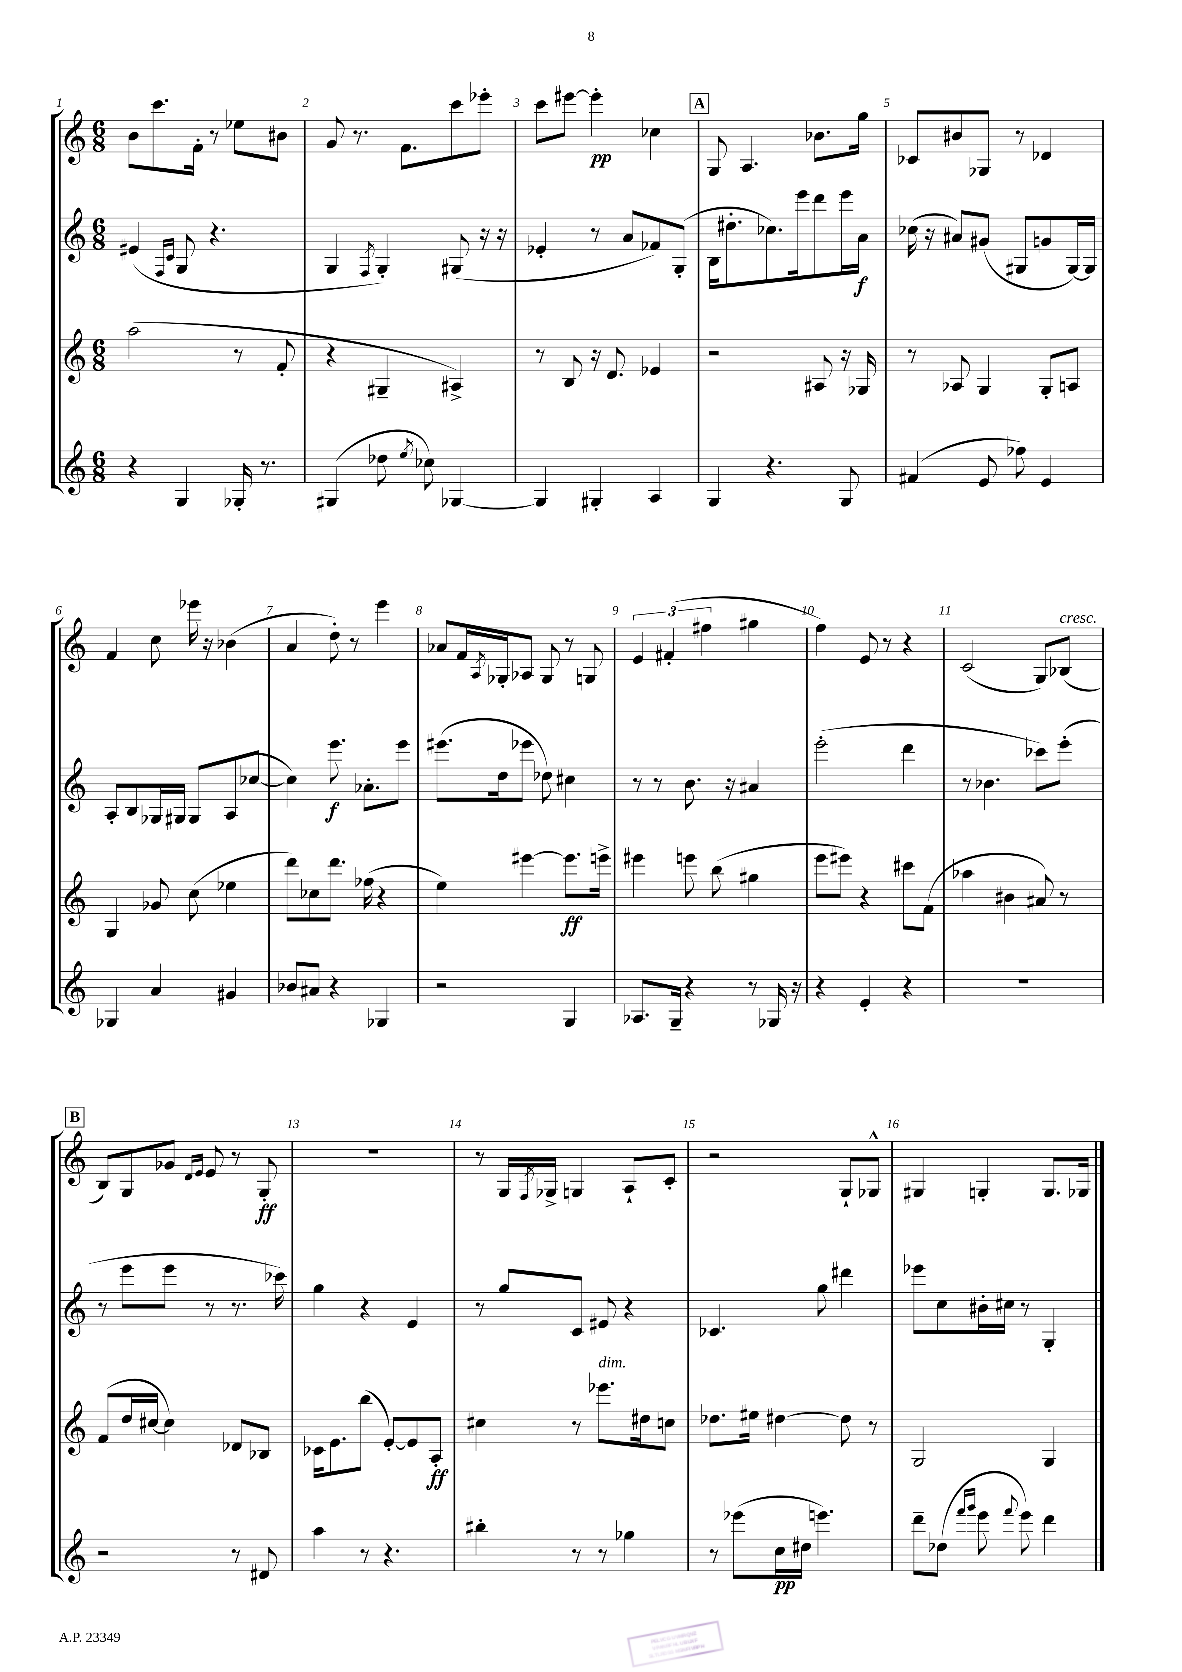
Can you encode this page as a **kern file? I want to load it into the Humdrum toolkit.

**kern	**dynam	**kern	**dynam	**kern	**dynam	**kern	**dynam
*part4	*part4	*part3	*part3	*part2	*part2	*part1	*part1
*staff4	*staff4	*staff3	*staff3	*staff2	*staff2	*staff1	*staff1
*clefG2	*	*clefG2	*	*clefG2	*	*clefG2	*
*k[]	*	*k[]	*	*k[]	*	*k[]	*
*M6/8	*	*M6/8	*	*M6/8	*	*M6/8	*
=1	=1	=1	=1	=1	=1	=1	=1
4r	.	(2aa\	.	(4e#X/	.	8b\L	.
.	.	.	.	.	.	8.ccc\	.
.	.	.	.	16qqF/LL	.	.	.
.	.	.	.	16qqc/JJ	.	.	.
4G/	.	.	.	8G/	.	.	.
.	.	.	.	.	.	16f'\Jk	.
.	.	.	.	4.r	.	8r	.
16G-X'/	.	8r	.	.	.	8ee-X\L	.
8.r	.	.	.	.	.	.	.
.	.	8f'/	.	.	.	8b#X\J	.
=2	=2	=2	=2	=2	=2	=2	=2
(4G#X/	.	4r	.	4G/	.	8g/	.
.	.	.	.	.	.	8.r	.
.	.	.	.	8qF/	.	.	.
8dd-X\	.	4G#X~/	.	4G'/)	.	.	.
.	.	.	.	.	.	8.f\L	.
8qee/	.	.	.	.	.	.	.
8cc-X\)	.	.	.	.	.	.	.
[4G-X/	.	4A#X^/)	.	(8G#X/	.	8ccc\	.
.	.	.	.	16r	.	8eee-X'\J	.
.	.	.	.	16r	.	.	.
=3	=3	=3	=3	=3	=3	=3	=3
4G-/]	.	8r	.	4e-X'/	.	8ccc\L	.
.	.	8B/	.	.	.	[8eee#X\J	.
4G#X'/	.	16r	.	8r	.	4eee#'\]	pp
.	.	8.d/	.	.	.	.	.
.	.	.	.	8a/L	.	.	.
4A/	.	4e-X/	.	8f-X/)	.	4cc-X\	.
.	.	.	.	(8G'/J	.	.	.
!!LO:REH:place=s1:t=A
=4	=4	=4	=4	=4	=4	=4	=4
4G/	.	2r	.	16B\KL	.	8G/	.
.	.	.	.	8.dd#X'\	.	.	.
.	.	.	.	.	.	4.A/	.
4.r	.	.	.	8.cc-X\)	.	.	.
.	.	.	.	16eee\k	.	.	.
.	.	8A#X/	.	8ddd\	.	8.b-X\L	.
8G/	.	16r	.	16eee\L	.	.	.
.	.	16G-X/	.	16a\JJ	f	16gg\Jk	.
=5	=5	=5	=5	=5	=5	=5	=5
(4f#X/	.	8r	.	(16cc-X\	.	8c-X/L	.
.	.	.	.	16r	.	.	.
.	.	8A-X/	.	8a#X/L)	.	8b#X/	.
8e/	.	4G/	.	(8g#X/J	.	8G-X/J	.
8ff-X\)	.	.	.	8G#X/L	.	8r	.
4e/	.	8G'/L	.	8gn/	.	4d-X/	.
.	.	8An/J	.	[16G#/L)	.	.	.
.	.	.	.	16G#/JJ]	.	.	.
!!LO:LB:g=z
=6	=6	=6	=6	=6	=6	=6	=6
4G-X/	.	4G/	.	8A'/L	.	4f/	.
.	.	.	.	8B/	.	.	.
4a/	.	8g-X/	.	16G-X/L	.	8cc\	.
.	.	.	.	16G#X/JJ	.	.	.
.	.	(8cc\	.	8G#/L	.	16eee-X\	.
.	.	.	.	.	.	16r	.
4g#X/	.	4ee-X\	.	(8A/	.	(4b-X\	.
.	.	.	.	[8cc-X/J	.	.	.
=7	=7	=7	=7	=7	=7	=7	=7
8b-X/L	.	8ddd\L)	.	4cc-\])	.	4a/	.
8a#X/J	.	8cc-X\	.	.	.	.	.
4r	.	8.ddd\J	.	8.eee\	f	8dd'\)	.
.	.	.	.	.	.	8r	.
.	.	(16ff-X\	.	8.a-X'\L	.	.	.
4G-X/	.	4r	.	.	.	4eee\	.
.	.	.	.	8eee\J	.	.	.
=8	=8	=8	=8	=8	=8	=8	=8
2r	.	4ee\)	.	(8.eee#X\L	.	8a-X/L	.
.	.	.	.	.	.	16f/L	.
.	.	.	.	.	.	8qA/	.
.	.	.	.	16dd\k	.	16G-X'/J	.
.	.	[4eee#X\	.	8eee-X\J	.	8A-X/J	.
.	.	.	.	8dd-X\)	.	8G-/	.
4G/	.	8.eee#\L]	ff	4cc#X\	.	8r	.
.	.	.	.	.	.	8Gn/	.
.	.	16eeen^\Jk	.	.	.	.	.
=9	=9	=9	=9	=9	=9	=9	=9
8.A-X/L	.	4eee#X\	.	8r	.	6e/	.
.	.	.	.	8r	.	.	.
.	.	.	.	.	.	(6f#X'/	.
16G~/Jk	.	.	.	.	.	.	.
4r	.	8eeen\	.	8.b\	.	.	.
.	.	.	.	.	.	6ff#X\	.
.	.	(8bb\	.	.	.	.	.
.	.	.	.	16r	.	.	.
8r	.	4gg#X\	.	4a#X/	.	4gg#X\	.
16G-X/	.	.	.	.	.	.	.
16r	.	.	.	.	.	.	.
=10	=10	=10	=10	=10	=10	=10	=10
4r	.	8eee\L	.	(2eee'\	.	4ff\)	.
.	.	8eee#X\J)	.	.	.	.	.
4e'/	.	4r	.	.	.	8e/	.
.	.	.	.	.	.	8r	.
4r	.	8ccc#X\L	.	4ddd\	.	4r	.
.	.	(8f\J	.	.	.	.	.
=11	=11	=11	=11	=11	=11	=11	=11
2.r	.	4aa-X\	.	8r	.	(2c/	.
.	.	.	.	4.b-X\	.	.	.
.	.	4b#X\	.	.	.	.	.
.	.	8a#X/)	.	8ccc-X\L)	.	8G/L)	.
!	!	!	!	!	!	!LO:TX:a:i:t=cresc.	!
.	.	8r	.	(8eee'\J	.	(8B-X/J	.
!!LO:LB:g=z
!!LO:REH:place=s1:t=B
=12	=12	=12	=12	=12	=12	=12	=12
2r	.	(8f/L	.	8r	.	8B/L)	.
.	.	16dd/L	.	8eee\L	.	8G/	.
.	.	[16cc#X/JJ	.	.	.	.	.
.	.	4cc#\])	.	8eee\J	.	8g-X/J	.
.	.	.	.	.	.	16qqd/LL	.
.	.	.	.	.	.	16qqe/JJ	.
.	.	.	.	8r	.	8e/	.
8r	.	8d-X/L	.	8.r	.	8r	.
8d#X/	.	8B-X/J	.	.	.	8G'/	ff
.	.	.	.	16ccc-X\)	.	.	.
=13	=13	=13	=13	=13	=13	=13	=13
4aa\	.	16c-X\KL	.	4gg\	.	2.r	.
.	.	8.e\	.	.	.	.	.
8r	.	(8bb\J	.	4r	.	.	.
4.r	.	[8e'/L)	.	.	.	.	.
.	.	8e/]	.	4e/	.	.	.
.	.	8A'/J	ff	.	.	.	.
=14	=14	=14	=14	=14	=14	=14	=14
4bb#X'\	.	4cc#X\	.	8r	.	8r	.
.	.	.	.	8gg/L	.	16G/LL	.
.	.	.	.	.	.	8qF/	.
.	.	.	.	.	.	16G-X^/JJ	.
8r	.	8r	.	8c/J	.	4Gn/	.
!	!	!LO:TX:a:i:t=dim.	!	!	!	!	!
8r	.	8.eee-X\L	.	8e#X/	.	.	.
4gg-X\	.	.	.	4r	.	8A`/L	.
.	.	16dd#X\k	.	.	.	.	.
.	.	8ccn\J	.	.	.	8c'/J	.
=15	=15	=15	=15	=15	=15	=15	=15
8r	.	8.dd-X\L	.	4.c-X/	.	2r	.
(8eee-X\L	.	.	.	.	.	.	.
.	.	16ee#X\Jk	.	.	.	.	.
16cc\L	pp	[4dd#X\	.	.	.	.	.
16dd#X\JJ	.	.	.	.	.	.	.
4.eeen\)	.	.	.	8gg\	.	.	.
.	.	8dd#\]	.	4ddd#X\	.	8G`/L	.
.	.	8r	.	.	.	8G-X^^/J	.
=16	=16	=16	=16	=16	=16	=16	=16
8ddd~\L	.	2G/	.	8eee-X\L	.	4G#X/	.
(8dd-X\J	.	.	.	8cc\	.	.	.
16qqfff/LL	.	.	.	.	.	.	.
16qqggg/JJ	.	.	.	.	.	.	.
8eee\	.	.	.	16b#X'\L	.	4Gn'/	.
.	.	.	.	16cc#X\JJ	.	.	.
8qqfff/	.	.	.	.	.	.	.
8eee\)	.	.	.	8r	.	.	.
4ddd\	.	4G/	.	4G'/	.	8.G/L	.
.	.	.	.	.	.	16G-X/Jk	.
==	==	==	==	==	==	==	==
*-	*-	*-	*-	*-	*-	*-	*-
